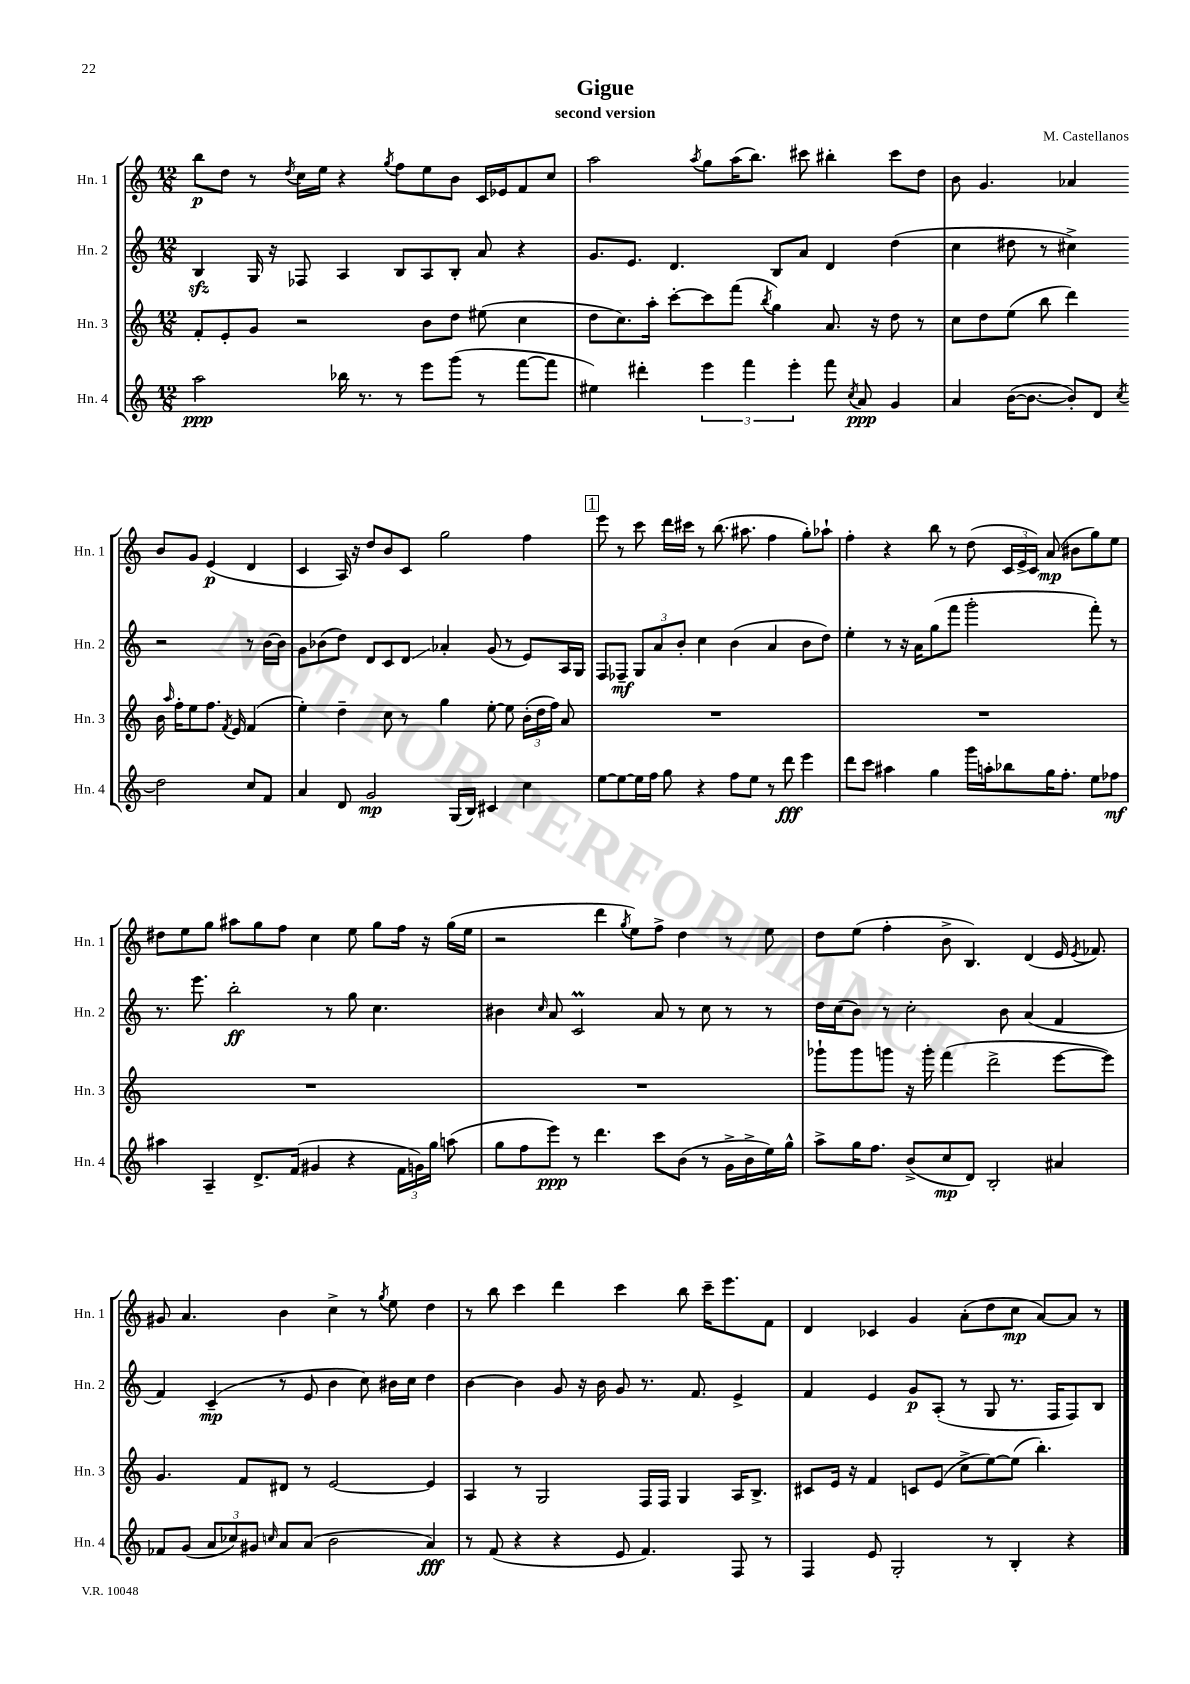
\header { title = "Gigue" composer = "M. Castellanos" subtitle = "second version" }
<<
\new StaffGroup <<
\new Staff = "s0" \with { instrumentName = "Hn. 1" shortInstrumentName = "Hn. 1" } {
    \clef treble \key c \major \numericTimeSignature \time 12/8
    \autoBeamOff b''8[\p d''8] r8 \acciaccatura { d''8 } c''16[ e''16] r4 \acciaccatura { g''8 } f''8[ e''8 b'8] c'16[ ees'16 f'8 c''8] |
    a''2 \acciaccatura { a''8 } g''8[ a''16( b''8.]) cis'''8 bis''4-. cis'''8[ d''8] |
    b'8 g'4. aes'4 b'8[ g'8] e'4\p( d'4 |
    c'4 a16) r16 d''8[ b'8 c'8] g''2 f''4 |
    \mark \markup { \box "1" } e'''8 r8 c'''8 d'''16[ cis'''16] r8 b''8.( ais''8. f''4 g''8[-.) aes''8]-! |
    f''4-. r4 b''8 r8 d''8( \tuplet 3/2 { c'16[ e'16-> c'16]) } a'8\mp( bis'8[ g''8) e''8] |
    dis''8[ e''8 g''8] ais''8[ g''8 f''8] c''4 e''8 g''8[ f''16] r16 g''16[( e''16] |
    r2 d'''4 \acciaccatura { g''8 } e''8[) f''8]-> d''4 r8 e''8 |
    d''8[ e''8]( f''4-. b'8-> b4.) d'4( e'16 \acciaccatura { e'8 } fes'8.) |
    gis'8 a'4. b'4 c''4-> r8 \acciaccatura { g''8 } e''8 d''4 |
    r8 b''8 c'''4 d'''4 c'''4 b''8 c'''16[-- e'''8. f'8] |
    d'4 ces'4 g'4 a'8[-.( d''8 c''8]\mp a'8[~) a'8] r8 \bar "|." |
}
\new Staff = "s1" \with { instrumentName = "Hn. 2" shortInstrumentName = "Hn. 2" } {
    \clef treble \key c \major \numericTimeSignature \time 12/8
    \autoBeamOff b4\sfz g16 r16 fes8 a4 b8[ a8 b8]-. a'8 r4 |
    g'8.[ e'8.] d'4. b8[ a'8] d'4 d''4( |
    c''4 dis''8 r8 cis''4->) r2 r8 b'16[~ b'16] |
    g'8[ bes'8( d''8]) d'8[ c'8 d'8]\glissando aes'4-. g'8( r8 e'8[) a16 g16] |
    \mark \markup { \box "1" } f8[ fes8]--\mf \tuplet 3/2 { g8[ a'8 b'8]-. } c''4 b'4( a'4 b'8[ d''8]) |
    e''4-. r8 r16 a'16[ g''8( f'''8] g'''2-. f'''8-.) r8 |
    r8. e'''8. b''2-.\ff r8 g''8 c''4. |
    bis'4 \grace { c''16 } a'8 c'2\prall a'8 r8 c''8 r8 r8 |
    d''16[ c''16( b'8]) r8 c''2-. b'8 a'4( f'4 |
    f'4) c'4--\mp( r8 e'8 b'4 c''8) bis'16[ c''16] d''4 |
    b'4~ b'4 g'8 r16 b'16 g'8 r8. f'8. e'4-> |
    f'4 e'4 g'8[\p a8]-.( r8 g8 r8. f16[ f8) b8] \bar "|." |
}
\new Staff = "s2" \with { instrumentName = "Hn. 3" shortInstrumentName = "Hn. 3" } {
    \clef treble \key c \major \numericTimeSignature \time 12/8
    \autoBeamOff f'8[-. e'8-. g'8] r2 b'8[ d''8] eis''8( c''4 |
    d''8[ c''8.) a''16]-. c'''8[~-. c'''8 f'''8]( \acciaccatura { b''8 } g''4) a'8. r16 d''8 r8 |
    c''8[ d''8 e''8]( b''8 d'''4) b'16 \grace { a''16 } f''16[-. e''8 f''8.] \acciaccatura { f'8 } e'16 f'4( |
    e''4-.) d''4-- c''8 r8 g''4 e''8~-. e''8 \tuplet 3/2 { b'16[-.( d''16 f''16]) } a'8 |
    \mark \markup { \box "1" } R1. |
    R1. |
    R1. |
    R1. |
    ges'''8[-! ges'''8 g'''8] r16 g'''16-. f'''4( d'''2-> e'''8[~ e'''8]) |
    g'4. f'8[ dis'8] r8 e'2~ e'4 |
    a4 r8 g2 f16[ f16] g4 a16[ b8.]-> |
    cis'8[ e'16] r16 f'4 c'8[ e'8]( c''8[-> e''8~) e''8]( b''4.-.) \bar "|." |
}
\new Staff = "s3" \with { instrumentName = "Hn. 4" shortInstrumentName = "Hn. 4" } {
    \clef treble \key c \major \numericTimeSignature \time 12/8
    \autoBeamOff a''2\ppp bes''16 r8. r8 e'''8[ g'''8]( r8 f'''8[~ f'''8] |
    eis''4) dis'''4-. \tuplet 3/2 { e'''4 f'''4 e'''4-. } f'''8 \acciaccatura { c''8 } a'8\ppp g'4 |
    a'4 b'16[~( b'8.]~ b'8[-.) d'8] \acciaccatura { c''8 } d''2 c''8[ f'8] |
    a'4 d'8 g'2\mp g16[( b16]) cis'4 c''4 |
    \mark \markup { \box "1" } e''8[~ e''8~ e''16 f''16] g''8 r4 f''8[ e''8] r8 d'''8\fff e'''4 |
    d'''8[ c'''8] ais''4 g''4 g'''16[ a''16-. bes''8 g''16 f''8.]-. e''8[ fes''8]\mf |
    ais''4 a4-- d'8.[-> f'16]( gis'4 r4 \tuplet 3/2 { f'16[ g'16) g''16] } a''8( |
    g''8[ f''8 e'''8]\ppp) r8 d'''4. c'''8[ b'8]( r8 g'16[-> b'16-> e''16) g''16]-^ |
    a''8[-> g''16 f''8.] b'8[->( c''8\mp d'8]) b2-. ais'4 |
    fes'8[ g'8]( \tuplet 3/2 { a'8[ ces''8) gis'8] } \grace { c''16 } a'8[ a'8]( b'2 a'4\fff) |
    r8 f'8( r4 r4 e'8 f'4.) f8 r8 |
    f4 e'8 g2-. r8 b4-. r4 \bar "|." |
}
>>
>>
\layout { \context { \Score \remove "Bar_number_engraver" } }
